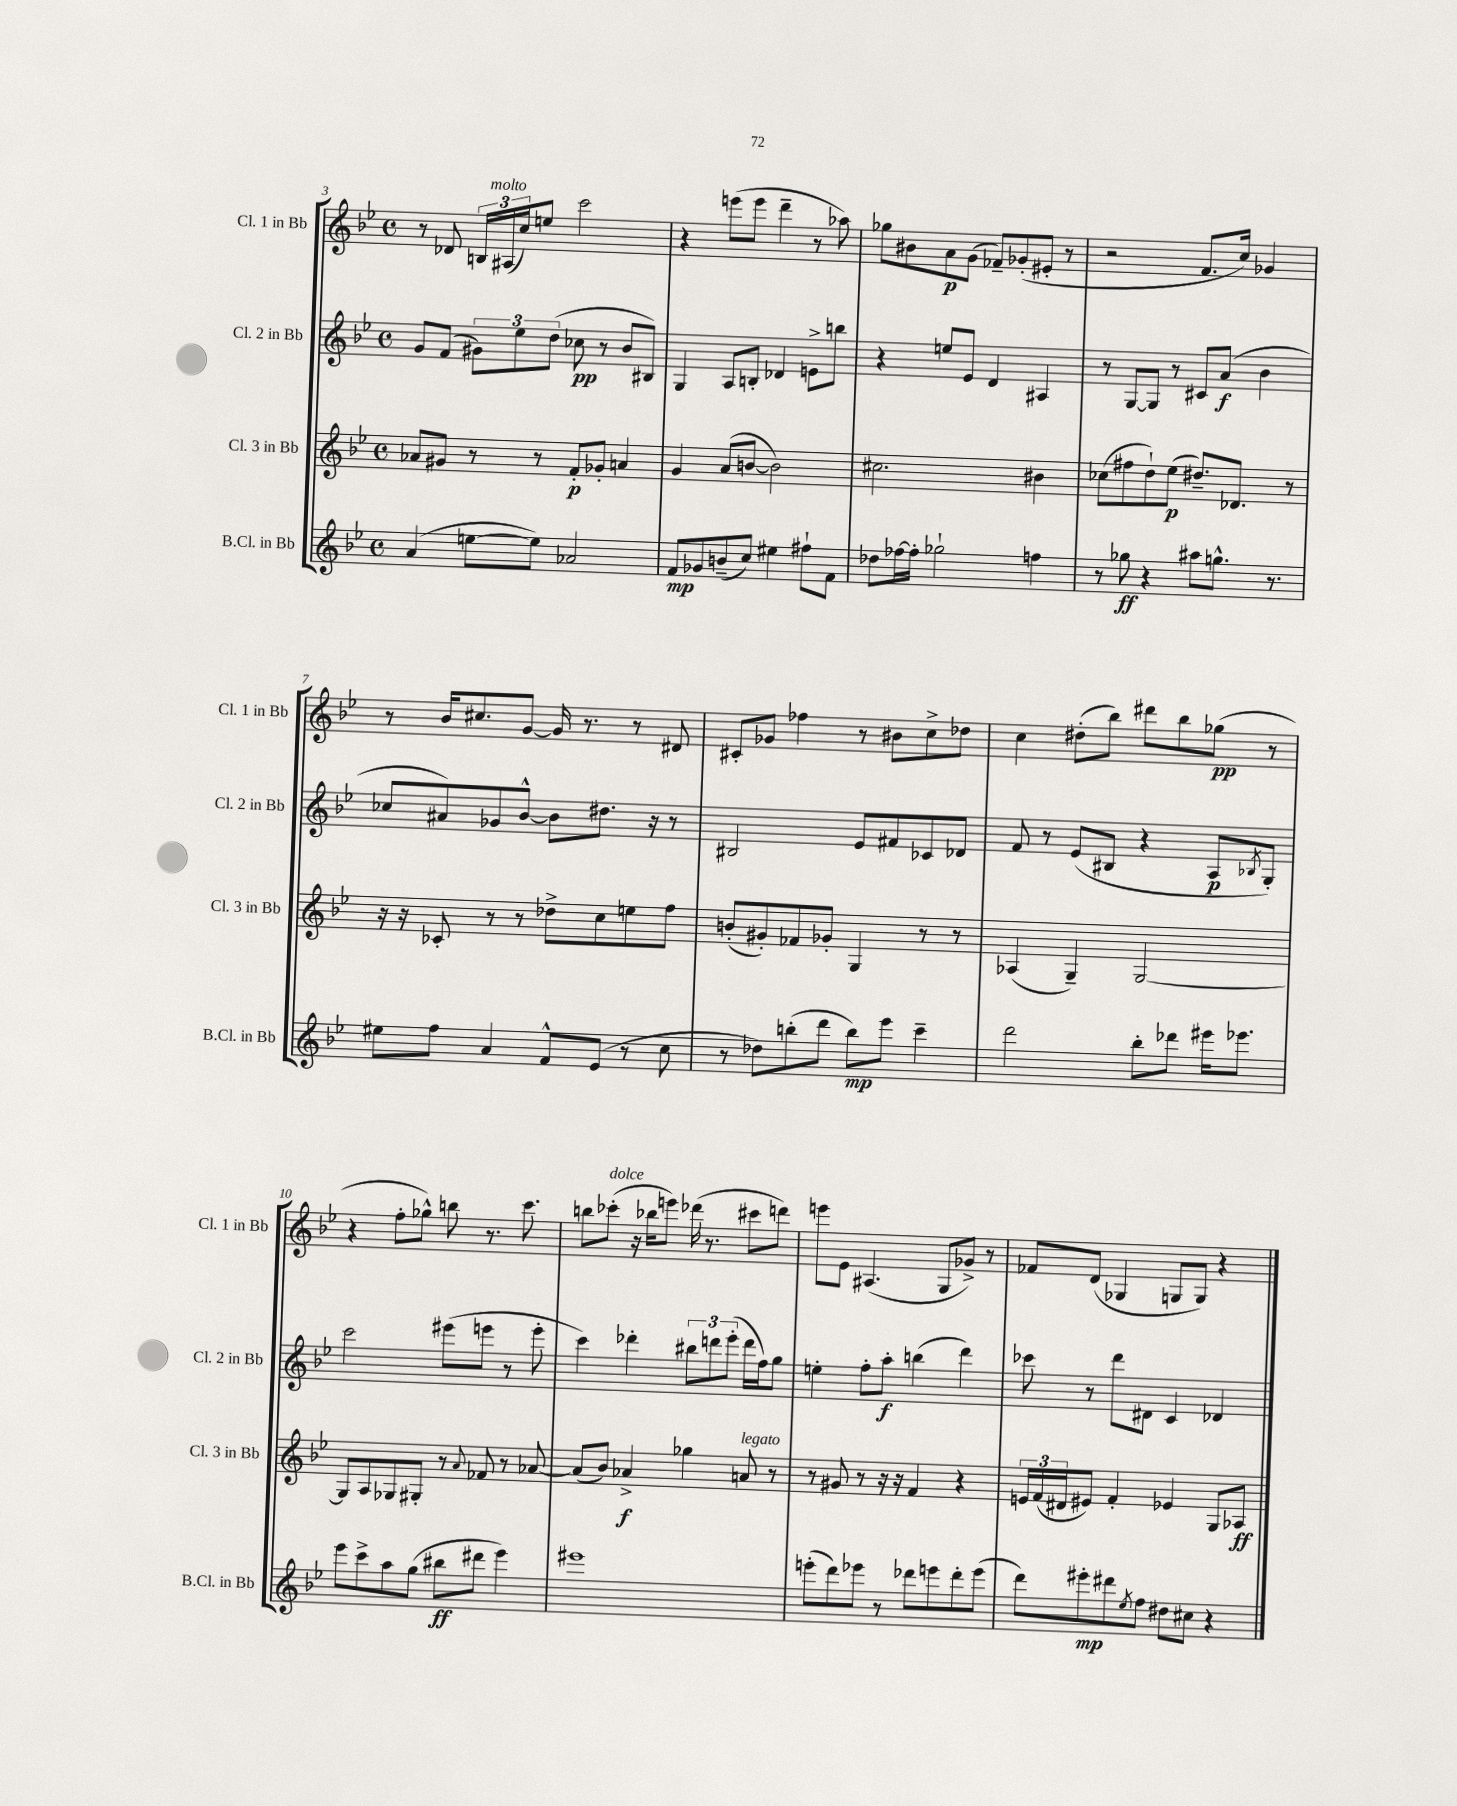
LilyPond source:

<<
\new StaffGroup <<
\new Staff = "s0" \with { instrumentName = "Cl. 1 in Bb" shortInstrumentName = "Cl. 1 in Bb" } {
    \clef treble \key bes \major \defaultTimeSignature \time 4/4
    r8 des'8 \tuplet 3/2 { b16 ais16^\markup { \italic "molto" }( c''16) } e''8 c'''2 |
    r4 e'''8( e'''8 d'''4-- r8 aes''8) |
    ges''8 bis'8 a'8\p g'8( fes'8--) ges'8-.( eis'8-. r8 |
    r2 f'8. c''16) ges'4 |
    r8 bes'16 cis''8. g'8~ g'16 r8. r8 dis'8 |
    cis'8-. ges'8 fes''4 r8 bis'8 c''8-> des''8 |
    c''4 dis''8-.( bes''8) dis'''8 bes''8 ges''8\pp( r8 |
    r4 f''8-. ges''8-^) b''8 r8. c'''8. |
    b''8 ces'''8-.^\markup { \italic "dolce" }( r16 bes''16 e'''8) des'''16( r8. cis'''8 d'''8) |
    e'''8 ees'8 ais4.( g8 ges'8->) r8 |
    fes'8 d'8( ges4 g8 g8) r4 \bar "|." |
}
\new Staff = "s1" \with { instrumentName = "Cl. 2 in Bb" shortInstrumentName = "Cl. 2 in Bb" } {
    \clef treble \key bes \major \defaultTimeSignature \time 4/4
    g'8 f'8( \tuplet 3/2 { gis'8) ees''8 d''8( } ces''8\pp r8 bes'8 bis8) |
    g4 a8 b8-. des'4 e'8-> b''8 |
    r4 e''8 ees'8 d'4 ais4 |
    r8 g8~ g8 r8 cis'8 a'8\f( bes'4 |
    ces''8 ais'8) ges'8 bes'8~-^ bes'8 dis''8. r16 r8 |
    bis2 ees'8 fis'8 ces'8 des'8 |
    f'8 r8 ees'8( bis8 r4 a8\p \acciaccatura { bes8 } g8-.) |
    c'''2 eis'''8( e'''8 r8 e'''8-. |
    c'''4) des'''4-. \tuplet 3/2 { bis''8 d'''8 ees'''8-.( } d'''16 f''16) g''8 |
    e''4-. f''8-. a''8-.\f b''4( d'''4) |
    ces'''8 r8 d'''8 dis'8 c'4 des'4 \bar "|." |
}
\new Staff = "s2" \with { instrumentName = "Cl. 3 in Bb" shortInstrumentName = "Cl. 3 in Bb" } {
    \clef treble \key bes \major \defaultTimeSignature \time 4/4
    aes'8 gis'8 r8 r8 f'8-.\p ges'8-. a'4 |
    g'4 a'8( b'8~ b'2) |
    cis''2. bis'4 |
    ces''8( fis''8 d''8-!) ees''8\p( dis''8.--) des'8. r8 |
    r16 r16 ces'8-. r8 r8 des''8-> c''8 e''8 f''8 |
    b'8-.( gis'8-.) fes'8 ges'8-. g4 r8 r8 |
    aes4( g4--) g2~ |
    g8 a8 ges8 gis8-. r8 \appoggiatura { a'8 } fes'8 r8 aes'8~ |
    aes'8( bes'8) aes'4->\f ges''4 a'8^\markup { \italic "legato" } r8 |
    r8 gis'8 r8 r16 r16 f'4 r4 |
    \tuplet 3/2 { e'16 f'16( dis'16 } eis'8) f'4-. ees'4 g8 aes8\ff \bar "|." |
}
\new Staff = "s3" \with { instrumentName = "B.Cl. in Bb" shortInstrumentName = "B.Cl. in Bb" } {
    \clef treble \key bes \major \defaultTimeSignature \time 4/4
    a'4( e''8~ e''8) aes'2 |
    f'8\mp ges'8 b'8--( c''8) eis''4 fis''8-! f'8 |
    des''8 fes''16~ fes''16-. ges''2-! f''4 |
    r8 ges''8\ff r4 ais''8 g''8.-^ r8. |
    eis''8 f''8 a'4 f'8-^ ees'8( r8 c''8 |
    r8 des''8) b''8-.( d'''8 b''8\mp) ees'''8 c'''4-- |
    d'''2 bes''8-. des'''8 eis'''16 ees'''8. |
    ees'''8 c'''8-> a''8 g''8( bis''8\ff dis'''8 ees'''4) |
    eis'''1 |
    e'''8-.( d'''8) ees'''8 r8 des'''8 e'''8 des'''8-. e'''8( |
    d'''8) eis'''8-.\mp dis'''8 \acciaccatura { ees''8 } f''8 dis''8 cis''8 r4 \bar "|." |
}
>>
>>
\layout { \context { \Score currentBarNumber = #3 } }
